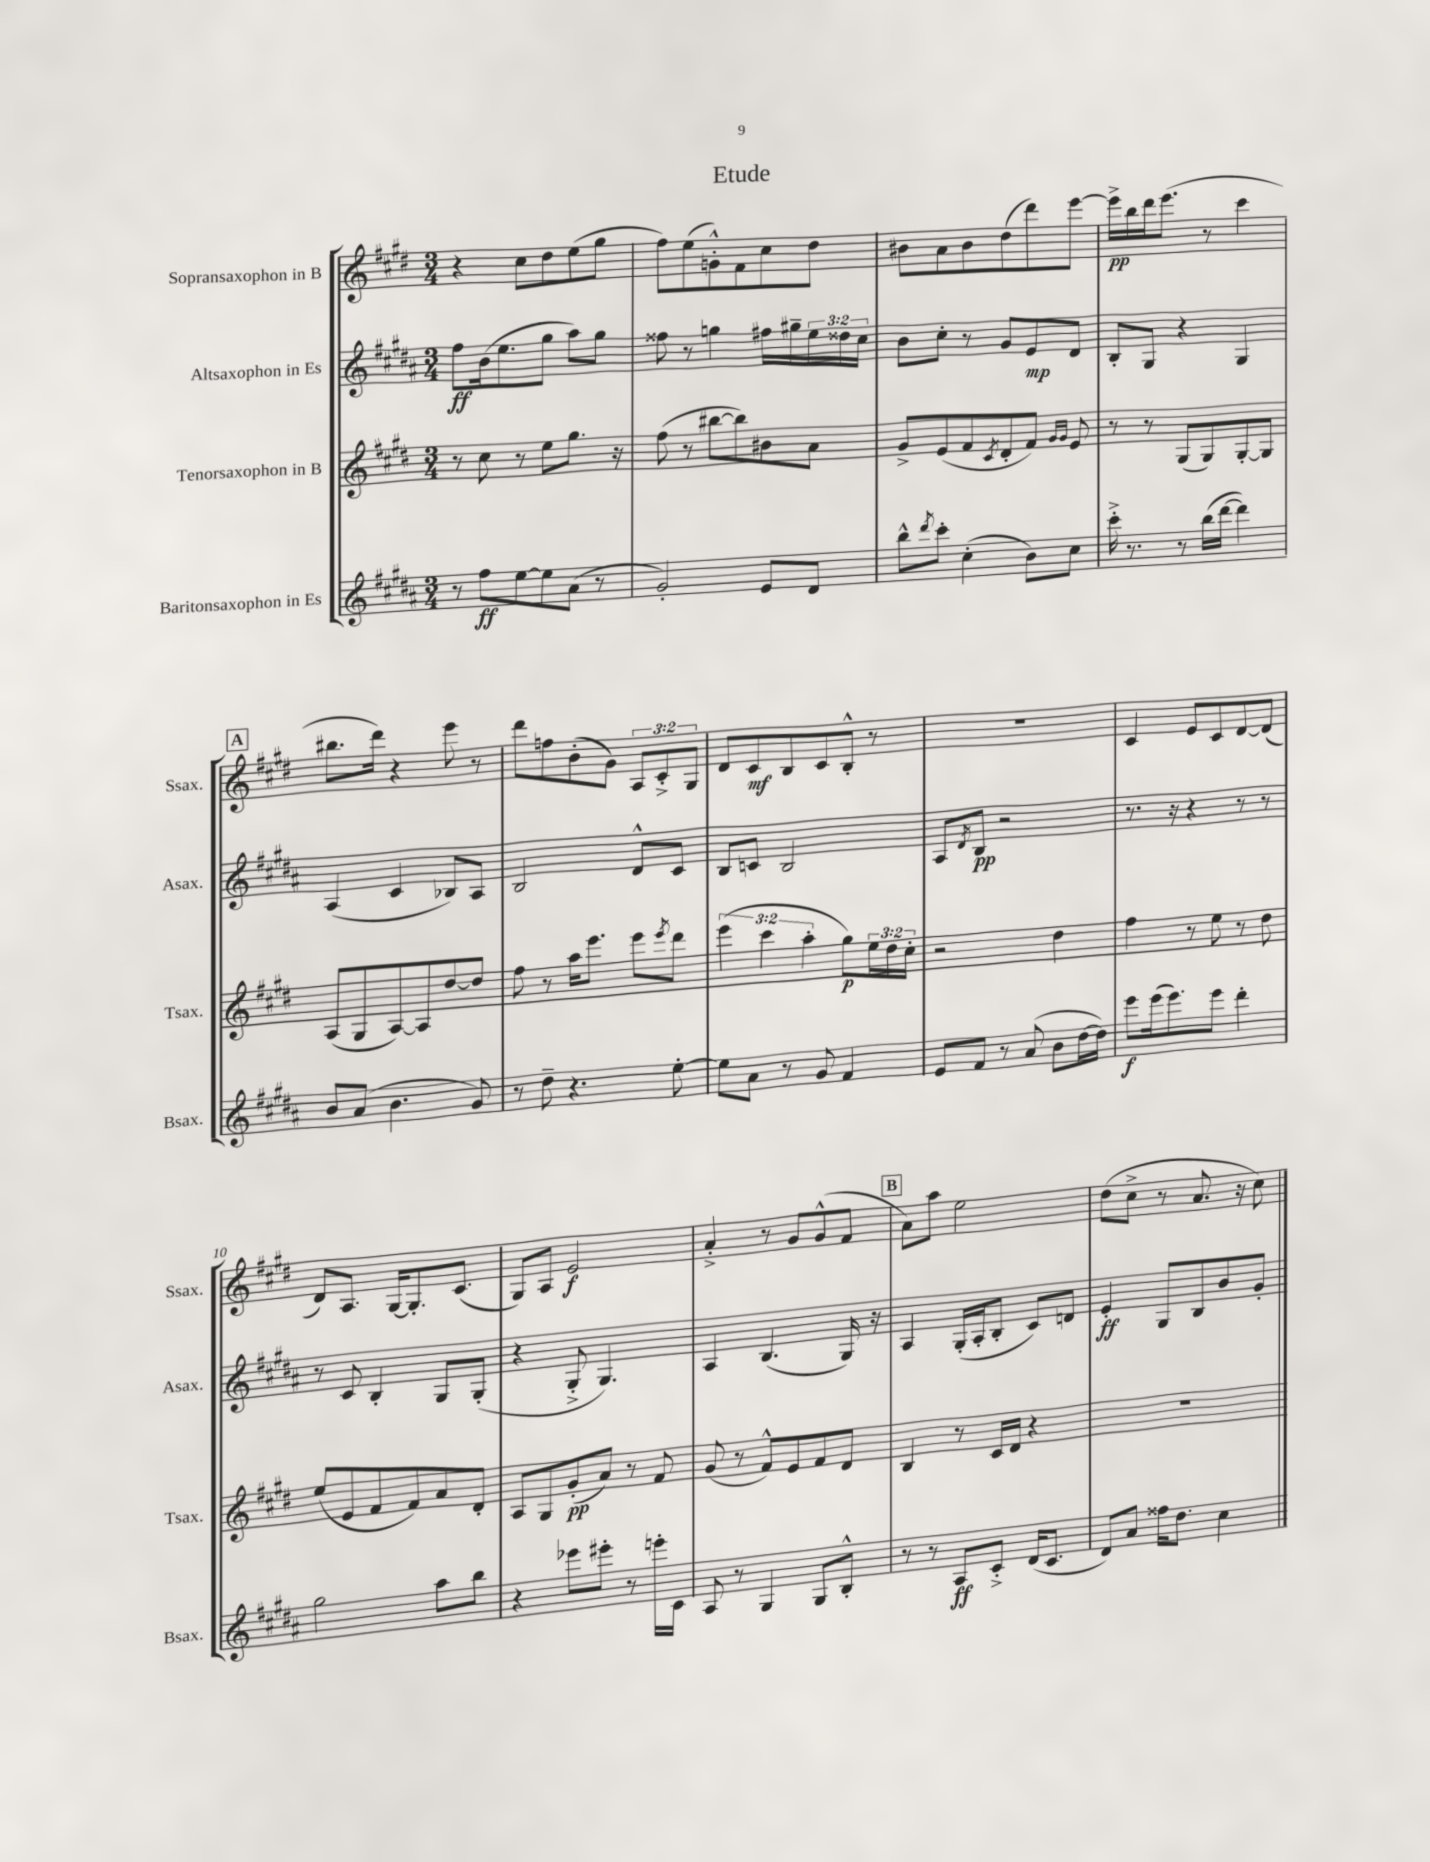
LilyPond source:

\header { title = "Etude" }
<<
\new StaffGroup <<
\new Staff = "s0" \with { instrumentName = "Sopransaxophon in B" shortInstrumentName = "Ssax." } {
    \clef treble \key e \major \numericTimeSignature \time 3/4 \override Staff.TupletNumber.text = #tuplet-number::calc-fraction-text
    r4 cis''8 dis''8 e''8( gis''8 |
    fis''8) e''8( g'8-.-^) fis'8 cis''8 dis''8 |
    bis'8 a'8 bis'8 dis''8( dis'''8) e'''8~ |
    e'''16->\pp b''16 dis'''16 e'''8.( r8 cis'''4 |
    \mark \markup { \box "A" } bis''8. dis'''16) r4 e'''8 r8 |
    dis'''8 f''8 b'8-.( gis'8) \tuplet 3/2 { a8 cis'8-.-> gis8 } |
    dis'8 cis'8\mf b8 cis'8 b8-.-^ r8 |
    R2. |
    cis'4 e'8 cis'8 dis'8~ dis'8( |
    dis'8) a8. gis16~ gis8.-. cis'8.( |
    gis8) a8 e'2\f |
    a'4-.-> r8 gis'8 gis'8-^( fis'8 |
    \mark \markup { \box "B" } a'8) a''8 e''2 |
    dis''8( cis''8-> r8 a'8. r16 cis''8) \bar "|." |
}
\new Staff = "s1" \with { instrumentName = "Altsaxophon in Es" shortInstrumentName = "Asax." } {
    \clef treble \key b \major \numericTimeSignature \time 3/4 \override Staff.TupletNumber.text = #tuplet-number::calc-fraction-text
    fis''8\ff b'16( e''8. gis''8 ais''8) gis''8 |
    fisis''8 r8 g''4 fis''16 gis''16-- \tuplet 3/2 { e''16 disis''16 cis''16 } |
    b'8 cis''8-. r8 gis'8 e'8\mp dis'8 |
    b8-. gis8 r4 gis4 |
    \mark \markup { \box "A" } ais4( cis'4 bes8) ais8 |
    b2 dis'8-^ cis'8 |
    b8 c'8 b2 |
    ais8 \acciaccatura { dis'8 } b8\pp r2 |
    r8. r16 r4 r8 r8 |
    r8 cis'8 b4-. gis8 gis8-.( |
    r4 gis8-.-> gis4.) |
    ais4 b4.( gis16) r16 |
    \mark \markup { \box "B" } ais4 gis16-.( ais16-. b8-. cis'8) d'8 |
    e'4-.\ff gis8 b8 b'8 gis'8-. \bar "|." |
}
\new Staff = "s2" \with { instrumentName = "Tenorsaxophon in B" shortInstrumentName = "Tsax." } {
    \clef treble \key e \major \numericTimeSignature \time 3/4 \override Staff.TupletNumber.text = #tuplet-number::calc-fraction-text
    r8 cis''8 r8 e''8 gis''8. r16 |
    fis''8( r8 bis''8~ bis''8) bis'8 a'8 |
    gis'8-> e'8( fis'8 \acciaccatura { cis'8 } dis'8-. fis'8) \grace { gis'16 gis'16 } e'8 |
    r8 r8 gis8( gis8) gis8~-. gis8 |
    \mark \markup { \box "A" } a8( gis8 a8~) a8 dis''8~ dis''8 |
    fis''8 r8 a''16 e'''8. e'''8 \acciaccatura { e'''8 } dis'''8 |
    \tuplet 3/2 { e'''4( cis'''4 a''4-. } gis''8\p) \tuplet 3/2 { e''16 dis''16 cis''16-. } |
    r2 dis''4 |
    fis''4 r8 e''8 r8 dis''8 |
    e''8( e'8 fis'8 fis'8) a'8 dis'8-. |
    a8 gis8 gis'8-.\pp( a'8) r8 fis'8 |
    gis'8( r8 fis'8-^) e'8 fis'8 dis'8 |
    \mark \markup { \box "B" } b4 r8 cis'16 dis'16 r4 |
    R2. \bar "|." |
}
\new Staff = "s3" \with { instrumentName = "Baritonsaxophon in Es" shortInstrumentName = "Bsax." } {
    \clef treble \key b \major \numericTimeSignature \time 3/4
    r8 fis''8\ff e''8~ e''8 ais'8( r8 |
    gis'2-.) e'8 dis'8 |
    b''8-^ \acciaccatura { dis'''8 } cis'''8-. cis''4-.( b'8) cis''8 |
    cis'''16-.-> r8. r8 b''16( dis'''16~ dis'''4) |
    \mark \markup { \box "A" } b'8 ais'8( b'4. gis'8) |
    r8 dis''8-- r4. e''8~-. |
    e''8 ais'8 r8 gis'8 fis'4 |
    e'8 fis'8 r8 ais'8( b'8 dis''16~ dis''16) |
    e'''8\f e'''16( e'''8.) e'''8 dis'''4-. |
    gis''2 ais''8 b''8 |
    r4 ees'''8 eis'''8-. r8 e'''16-. cis'16 |
    ais8 r8 gis4 gis8 b8-.-^ |
    \mark \markup { \box "B" } r8 r8 ais8\ff cis'8-.-> dis'16( cis'8. |
    dis'8) ais'8 fisis''16 dis''8. cis''4 \bar "|." |
}
>>
>>
